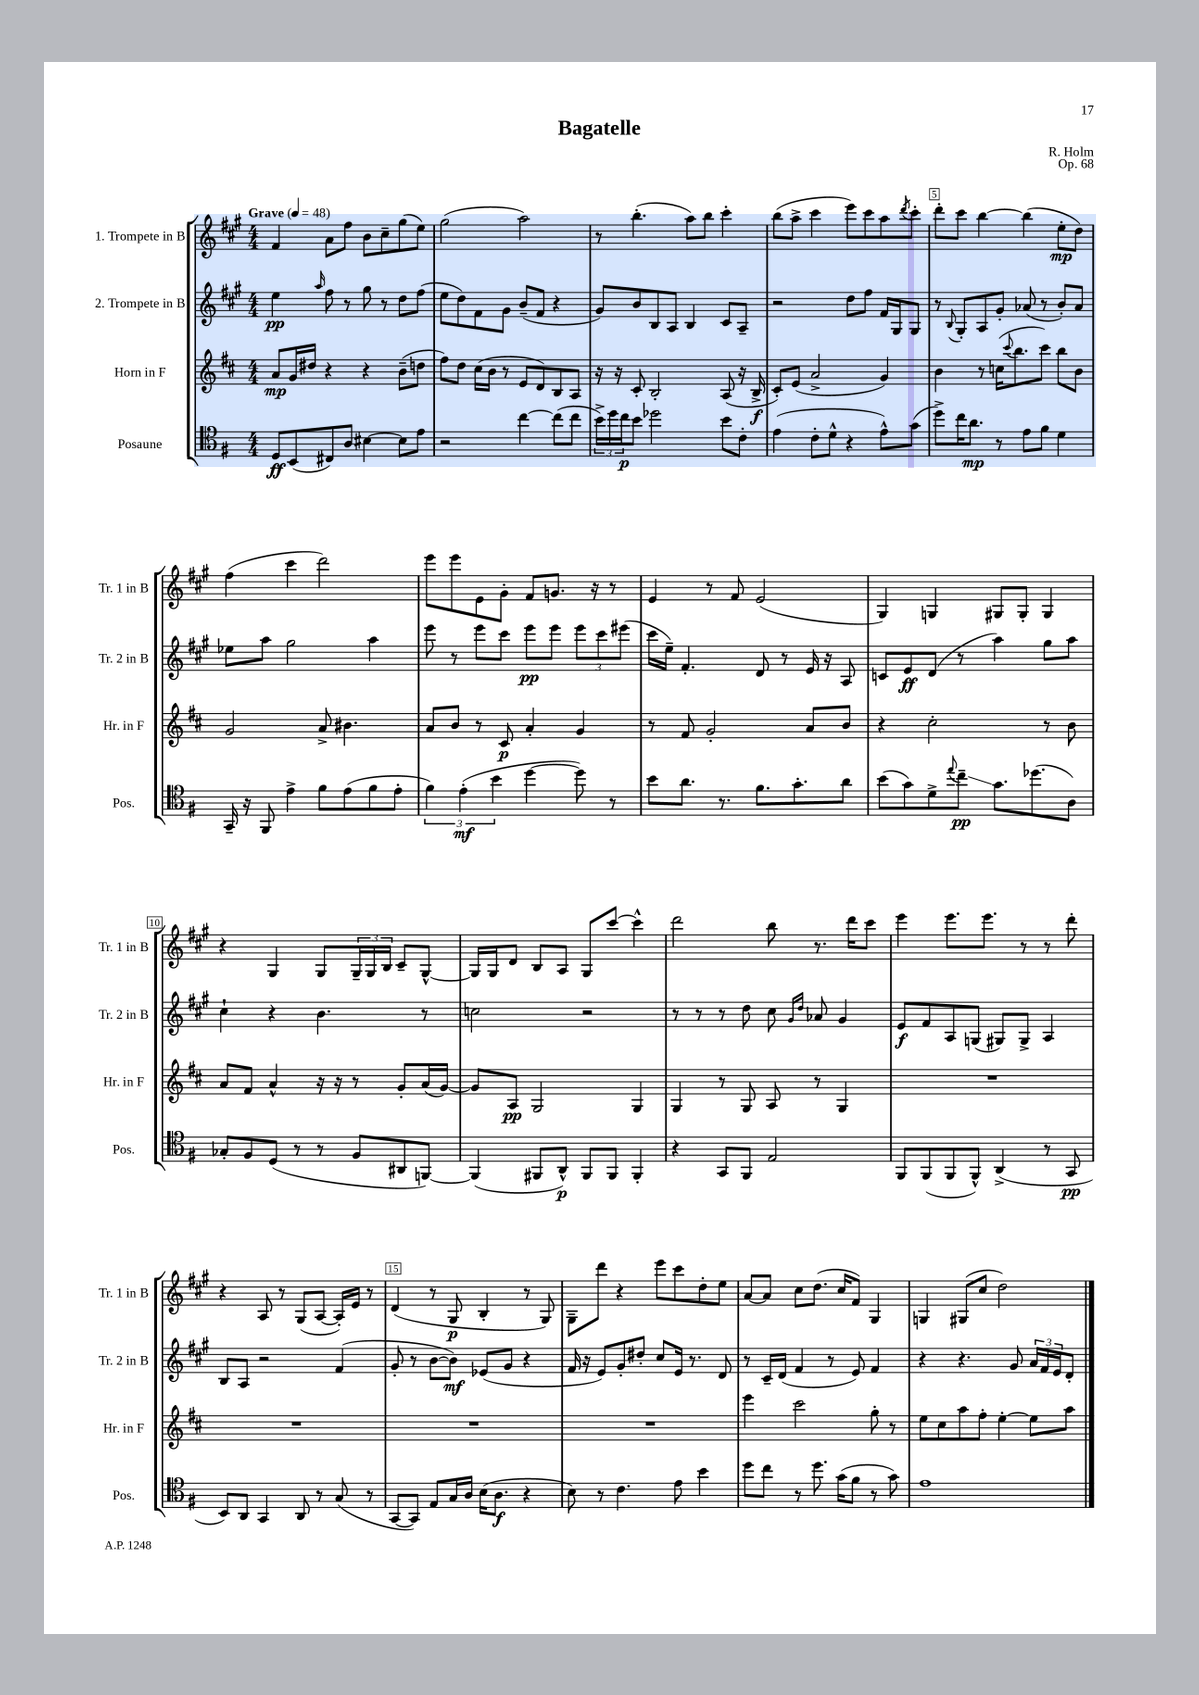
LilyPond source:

\header { title = "Bagatelle" composer = "R. Holm" opus = "Op. 68" }
<<
\new StaffGroup <<
\new Staff = "s0" \with { instrumentName = "1. Trompete in B" shortInstrumentName = "Tr. 1 in B" } {
    \clef treble \key a \major \numericTimeSignature \time 4/4 \tempo "Grave" 4 = 48
    fis'4 a'8 fis''8 b'8 cis''8-- gis''8( e''8) |
    gis''2( a''2) |
    r8 b''4.-.( a''8) b''8 cis'''4-. |
    b''8( a''8-> cis'''4 e'''8) cis'''8 a''8 \acciaccatura { d'''8 } cis'''8-. |
    d'''8-. cis'''8 b''4~ b''4( e''8-.\mp d''8) |
    fis''4( cis'''4 d'''2) |
    e'''8 e'''8 e'8 gis'8-. fis'8 g'8. r16 r8 |
    e'4 r8 fis'8 e'2( |
    gis4) g4 gis8 gis8-. gis4 |
    r4 gis4 gis8 \tuplet 3/2 { gis16-- gis16 b16 } cis'8-- gis8~-^ |
    gis16 gis16 d'8 b8 a8 gis8 cis'''8~ cis'''4-^ |
    d'''2 b''8 r8. d'''16 cis'''8 |
    e'''4 e'''8. e'''8. r8 r8 d'''8-. |
    r4 a8 r8 gis8( a8~ a16-.) e'16 r8 |
    d'4( r8 gis8\p b4-. r8 gis8) |
    gis8-- d'''8 r4 e'''8 cis'''8 d''8-. e''8 |
    a'8~ a'8 cis''8 d''8.( cis''16 fis'8) gis4 |
    g4 gis8( cis''8 d''2) \bar "|." |
}
\new Staff = "s1" \with { instrumentName = "2. Trompete in B" shortInstrumentName = "Tr. 2 in B" } {
    \clef treble \key a \major \numericTimeSignature \time 4/4
    e''4\pp \grace { a''16 } fis''8 r8 gis''8 r8 d''8 fis''8( |
    e''8 d''8) fis'8 gis'8 b'8--( fis'8 r4 |
    gis'8) b'8 b8 a8 b4 cis'8 a8-- |
    r2 d''8 fis''8 fis'16 gis16 gis8 |
    r8 \appoggiatura { b8 } gis8-. a8 gis'8-. aes'8( r8 b'8-.) aes'8 |
    ees''8 a''8 gis''2 a''4 |
    e'''8 r8 e'''8 cis'''8 e'''8\pp e'''8 \tuplet 3/2 { e'''8 cis'''8 eis'''8( } |
    cis'''16 e''16--) fis'4.-. d'8 r8 e'16 r16 a8 |
    c'8 e'8\ff d'8( r8 a''4) gis''8 a''8 |
    cis''4-! r4 b'4. r8 |
    c''2 r2 |
    r8 r8 r8 d''8 cis''8 \grace { gis'16 d''16 } aes'8 gis'4 |
    e'8\f fis'8 a8 g8( gis8) gis8-> a4 |
    b8 a8 r2 fis'4( |
    gis'8-. r8 b'8~ b'8\mf) ees'8( gis'8 r4 |
    fis'16 r16 e'8) gis'8-. dis''8-. cis''8 e'16 r8. d'8 |
    r8 cis'16-- d'16( fis'4 r8 e'8) fis'4 |
    r4 r4. gis'8 \tuplet 3/2 { a'16 fis'16 e'16 } d'8-. \bar "|." |
}
\new Staff = "s2" \with { instrumentName = "Horn in F" shortInstrumentName = "Hr. in F" } {
    \clef treble \key d \major \numericTimeSignature \time 4/4
    a'8\mp g'16 dis''16 r4 r4 b'8--( d''8 |
    fis''8) d''8 cis''16( b'16 r8 e'8 d'8) b8 a8 |
    r16 r16 cis'8-. b2-. a8( r16 b16->\f |
    cis'8-.) e'8( a'2-> g'4) |
    b'4 r8 c''16( \appoggiatura { cis'''8 } b''8. cis'''8) b''8 b'8 |
    g'2 a'8-> bis'4. |
    a'8 b'8 r8 cis'8\p a'4-. g'4 |
    r8 fis'8 g'2-. a'8 b'8 |
    r4 cis''2-. r8 b'8 |
    a'8 fis'8 a'4-^ r16 r16 r8 g'8-. a'16( g'16~) |
    g'8 a8\pp g2 g4 |
    g4 r8 g8 a8 r8 g4 |
    R1 |
    R1 |
    R1 |
    R1 |
    e'''4 cis'''2 g''8-. r8 |
    e''8 cis''8 a''8 fis''8-. e''4~-. e''8 a''8 \bar "|." |
}
\new Staff = "s3" \with { instrumentName = "Posaune" shortInstrumentName = "Pos." } {
    \clef tenor \key g \major \numericTimeSignature \time 4/4
    d8\ff b,8( cis8) a8 bis4~ bis8 e'8 |
    r2 c''4~ c''8( c''8 |
    \tuplet 3/2 { b'16->) d''16 c''16\p } b'8 des''2 b'8 c'8-. |
    e'4( c'8-. d'8-^ r4 e'8-^) g'8( |
    d''8->) c''16 a'8.\mp r8 e'8 fis'8 d'4 |
    g,16-- r16 fis,8 e'4-> fis'8 e'8( fis'8 e'8-. |
    \tuplet 3/2 { fis'4) e'4-.\mf( b'4 } d''4~ d''8) r8 |
    b'8 a'8. r8. fis'8. g'8.-. a'8 |
    b'8( g'8) d'8-> \appoggiatura { e''8 } c''8--\glissando\pp g'8. des''8.( a8) |
    ges8-. fis8 d8( r8 r8 fis8 ais,8 f,8~) |
    f,4( fis,8 a,8-^\p) fis,8 fis,8 fis,4-. |
    r4 g,8 fis,8 e2 |
    fis,8 fis,8( fis,8 fis,8-^) a,4->( r8 g,8\pp |
    b,8) a,8 g,4 a,8 r8 g8( r8 |
    g,8~ g,8) e8 g16 a16 b16( a8.\f r4 |
    b8) r8 c'4. e'8 b'4 |
    d''8 c''8 r8 d''8. g'16( fis'8 r8 g'8) |
    e'1 \bar "|." |
}
>>
>>
\layout { \context { \Score \override BarNumber.break-visibility = ##(#f #t #t) barNumberVisibility = #(every-nth-bar-number-visible 5) \override BarNumber.stencil = #(make-stencil-boxer 0.1 0.3 ly:text-interface::print) } }
